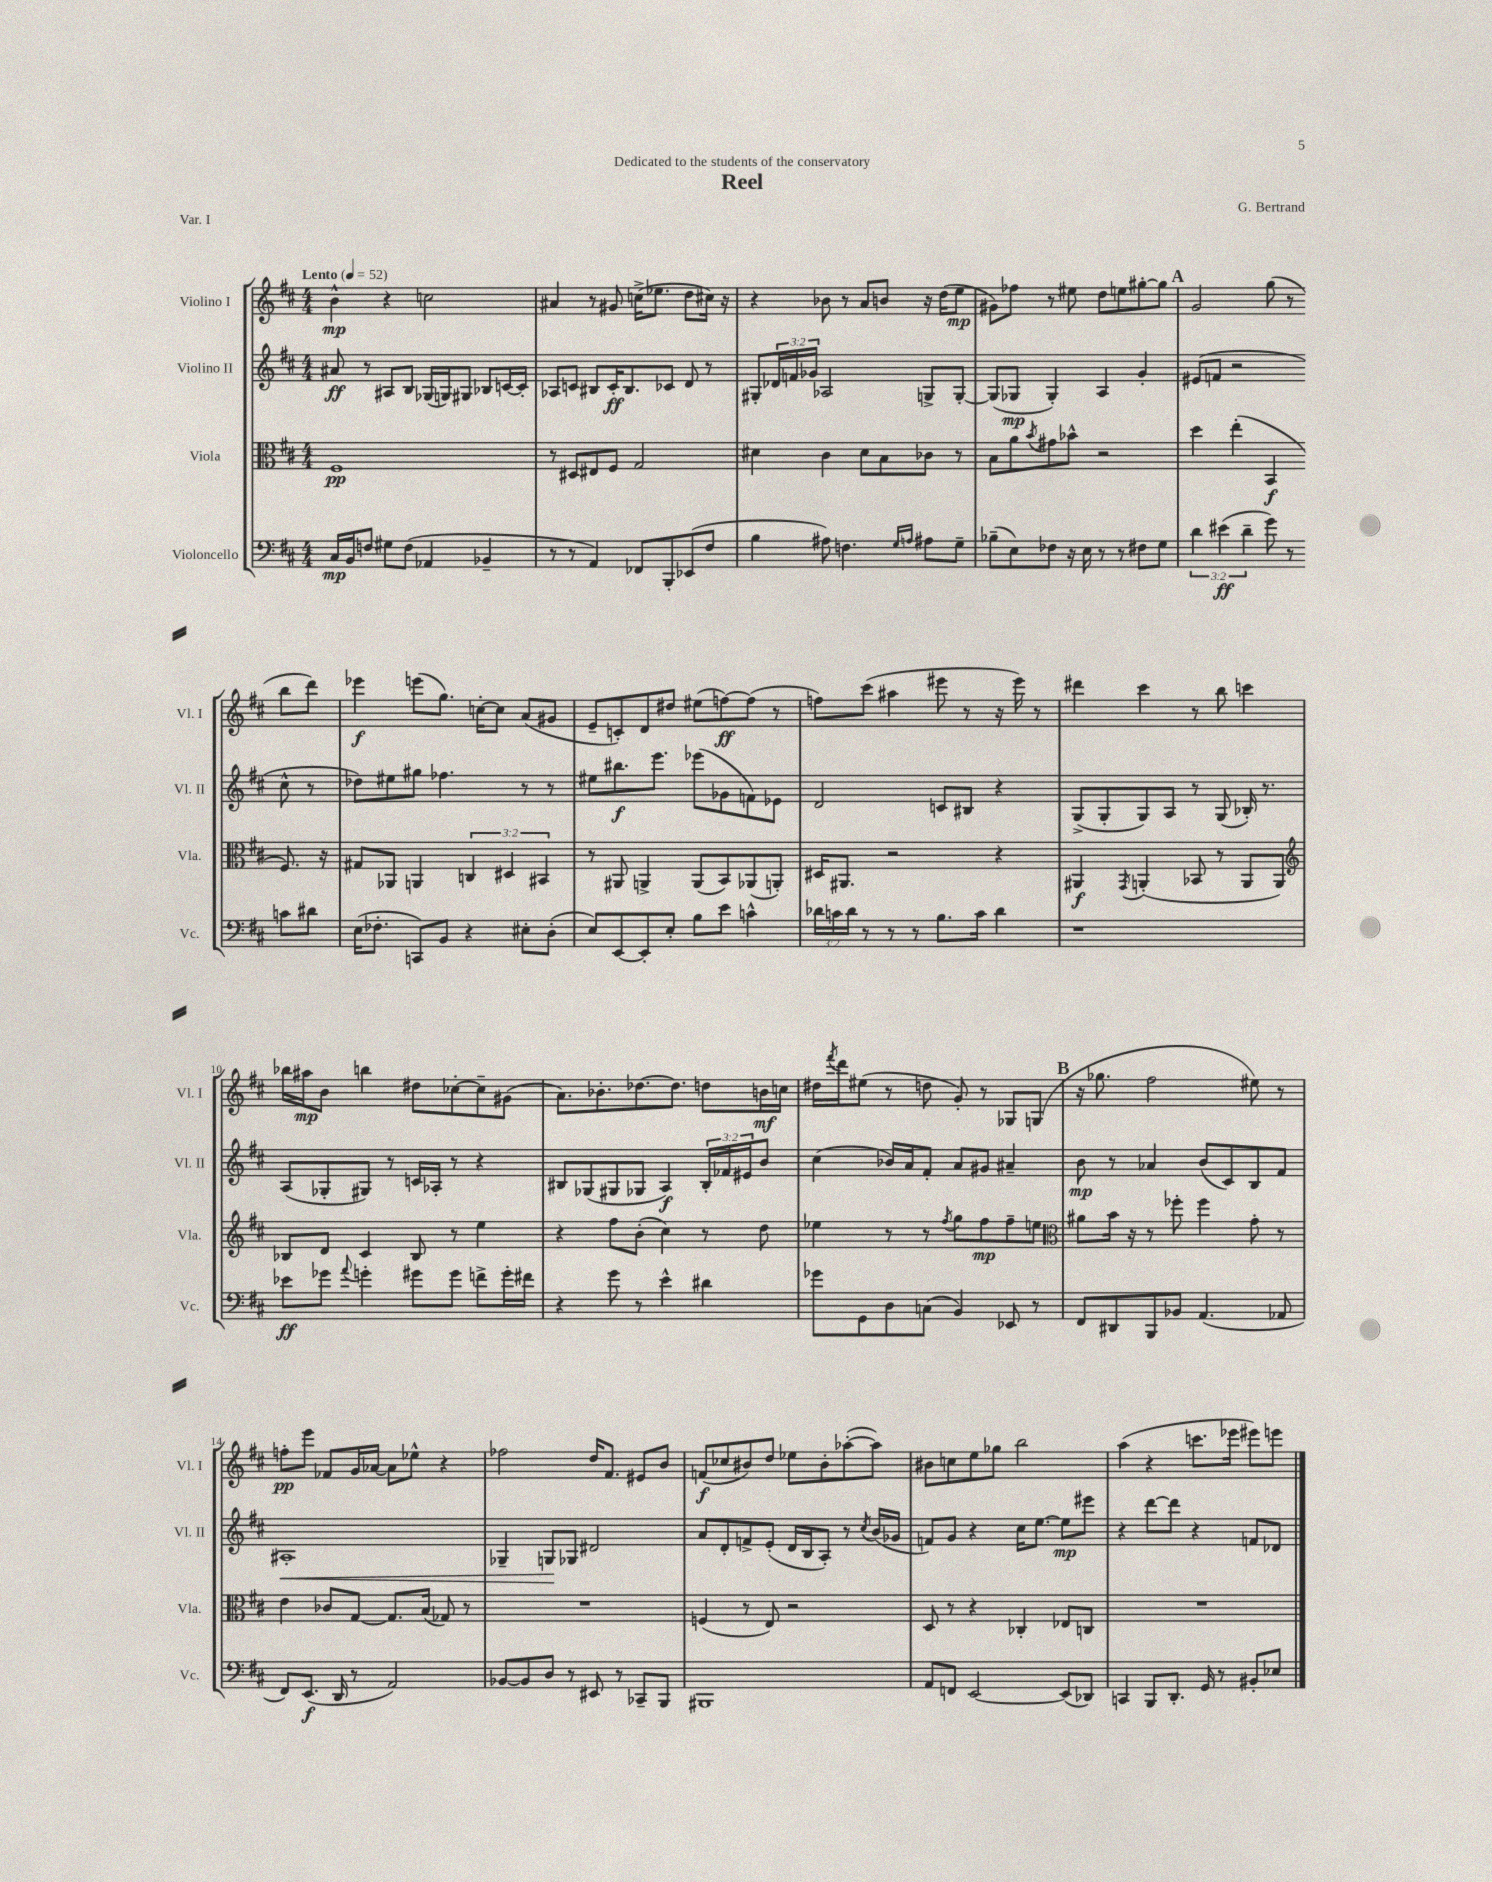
\header { title = "Reel" composer = "G. Bertrand" dedication = "Dedicated to the students of the conservatory" piece = "Var. I" }
<<
\new StaffGroup <<
\new Staff = "s0" \with { instrumentName = "Violino I" shortInstrumentName = "Vl. I" } {
    \clef treble \key d \major \numericTimeSignature \time 4/4 \tempo "Lento" 4 = 52
    b'4-^\mp r4 c''2 |
    ais'4 r8 gis'8 c''16->( ees''8. d''8 cis''16) r16 |
    r4 bes'8 r8 a'8 b'8 r16 d''16( e''8\mp |
    gis'8) fes''8 r8 eis''8 d''8 e''8 gis''8~-. gis''8 |
    \mark \markup { \bold "A" } g'2 g''8( r8 b''8 d'''8) |
    ees'''4\f e'''8( g''8.) c''16~-. c''8 a'8( gis'8 |
    e'8-- c'8-.) d'8 dis''8 eis''8( f''8~\ff) f''8( r8 |
    f''8) cis'''8( ais''4 eis'''8 r8 r16 eis'''16) r8 |
    dis'''4 cis'''4 r8 b''8 c'''4 |
    bes''16 ais''16\mp b'8 b''4 dis''8 ces''8~-. ces''8-- gis'8( |
    a'8.) bes'8.-. des''8.~ des''8. d''8 b'16\mf c''16 |
    dis''16 \acciaccatura { fis'''8 } d'''16 eis''8( r8 d''8 g'8-.) r8 ges8 g8( |
    \mark \markup { \bold "B" } r16 ges''8. fis''2 eis''8) r8 |
    f''8-.\pp e'''8 fes'8 g'16 aes'16~ aes'8 ees''8-^ r4 |
    fes''2 d''16 fis'8. eis'8 b'8 |
    f'8\f( ces''8 bis'8) d''8 ees''8 bis'8-. aes''8~-.( aes''8) |
    bis'8 c''8 e''8 ges''8 b''2 |
    a''4( r4 c'''8. ees'''16 eis'''8) e'''8 \bar "|." |
}
\new Staff = "s1" \with { instrumentName = "Violino II" shortInstrumentName = "Vl. II" } {
    \clef treble \key d \major \numericTimeSignature \time 4/4 \override Staff.TupletNumber.text = #tuplet-number::calc-fraction-text
    ais'8\ff r8 ais8 b8 ges16( g16) gis8 bes8 c'16~ c'16-. |
    aes8 c'8 bis8 c'16-.\ff bis8. ces'8 d'8 r8 |
    gis8-. \tuplet 3/2 { des'16 f'16 ges'16 } aes2 g8-> g8~-. |
    g8( ges8\mp ges4-.) a4 g'4-. |
    \mark \markup { \bold "A" } eis'8( f'8 r2 cis''8-^ r8 |
    des''8) eis''8 gis''8 fes''4. r8 r8 |
    eis''8 bis''8.\f e'''8. ees'''8( ges'8 f'8) ees'8 |
    d'2 c'8 bis8 r4 |
    g8->( g8-. g8) a8 r8 g8( bes16-.) r8. |
    a8( ges8-. gis8) r8 c'16 aes16-. r8 r4 |
    bis8 ges8( gis8 ges8 a4\f) \tuplet 3/2 { bis16-. fes'16 eis'16 } b'8 |
    cis''4( bes'16) a'16 fis'8-. a'8 gis'8 ais'4-- |
    \mark \markup { \bold "B" } b'8\mp r8 aes'4 b'8( cis'8) b8 fis'8 |
    ais1-.\< |
    ges4-- g8\! ges8 dis'2 |
    a'8 d'8-. f'8-> e'8-.( d'16 b16 a8-.) r8 \acciaccatura { cis''8 } b'16( ges'16 |
    f'8) g'8 r4 cis''16 e''8.~ e''8\mp eis'''8 |
    r4 d'''8~ d'''8 r4 f'8 des'8 \bar "|." |
}
\new Staff = "s2" \with { instrumentName = "Viola" shortInstrumentName = "Vla." } {
    \clef alto \key d \major \numericTimeSignature \time 4/4 \override Staff.TupletNumber.text = #tuplet-number::calc-fraction-text
    fis1\pp |
    r8 dis8 eis8 fis8 g2 |
    dis'4 cis'4 dis'8 b8 ces'8 r8 |
    b8 a'8 \acciaccatura { b'8 } gis'8 bes'8-^ r2 |
    \mark \markup { \bold "A" } d''4 e''4-.( b,4\f fis8.) r16 |
    gis8 aes,8 a,4 \tuplet 3/2 { c4 dis4 bis,4 } |
    r8 ais,8 a,4-> a,8( b,8) aes,8( a,8-.) |
    dis16 ais,8. r2 r4 |
    ais,4\f \acciaccatura { g,8 } a,4-.( bes,8 r8 a,8 a,8) |
    \clef treble bes8 d'8 cis'4 bes8 r8 e''4 |
    r4 fis''8 b'8-.( cis''4) r8 d''8 |
    ees''4 r8 r8 \acciaccatura { fis''8 } g''8 fis''8\mp fis''8-- e''8 |
    \mark \markup { \bold "B" } \clef alto ais'8 b'16 r16 r8 fes''8-. fes''4 g'8-. r8 |
    e'4 ces'8 g8~ g8. b16( ges8) r8 |
    R1 |
    f4( r8 e8) r2 |
    d8 r8 r4 ces4-. ees8 c8 |
    R1 \bar "|." |
}
\new Staff = "s3" \with { instrumentName = "Violoncello" shortInstrumentName = "Vc." } {
    \clef bass \key d \major \numericTimeSignature \time 4/4 \override Staff.TupletNumber.text = #tuplet-number::calc-fraction-text
    cis16\mp b,16 f8 gis8 f8( aes,4 bes,4-- |
    r8 r8 a,4) fes,8 b,,8-. ees,8( fis8 |
    b4 ais8) f4. \grace { g16 a16 } ais8 g8-- |
    bes8--( e8) fes8 r16 e16 r8 r8 fis8 g8 |
    \mark \markup { \bold "A" } \tuplet 3/2 { d'4 eis'4\ff( d'4-- } g'8) r8 c'8 dis'8 |
    e16( fes8.-. c,8) b,8 r4 eis8-. d8-.( |
    e8) e,8~ e,8-. e8-. b8 e'8 c'4-^ |
    \tuplet 3/2 { des'16 c'16 des'16 } r8 r8 r8 b8. c'16 des'4 |
    r1 |
    ees'8\ff ges'8 \appoggiatura { a'8 } g'4-. gis'8 gis'8 f'8-> gis'16-. fis'16 |
    r4 g'8 r8 e'4-^ dis'4 |
    ges'8 g,8 d8 c8( b,4) ees,8 r8 |
    \mark \markup { \bold "B" } fis,8 dis,8 b,,8 bes,8 a,4.( aes,8 |
    fis,8) e,8.\f( d,16 r8 a,2) |
    bes,8~ bes,8 d8 r8 eis,8 r8 ces,8-- b,,8 |
    bis,,1 |
    a,8 f,8 e,2~ e,8( des,8) |
    c,4 b,,8 d,8.-. g,16 r8 bis,8-. ees8 \bar "|." |
}
>>
>>
